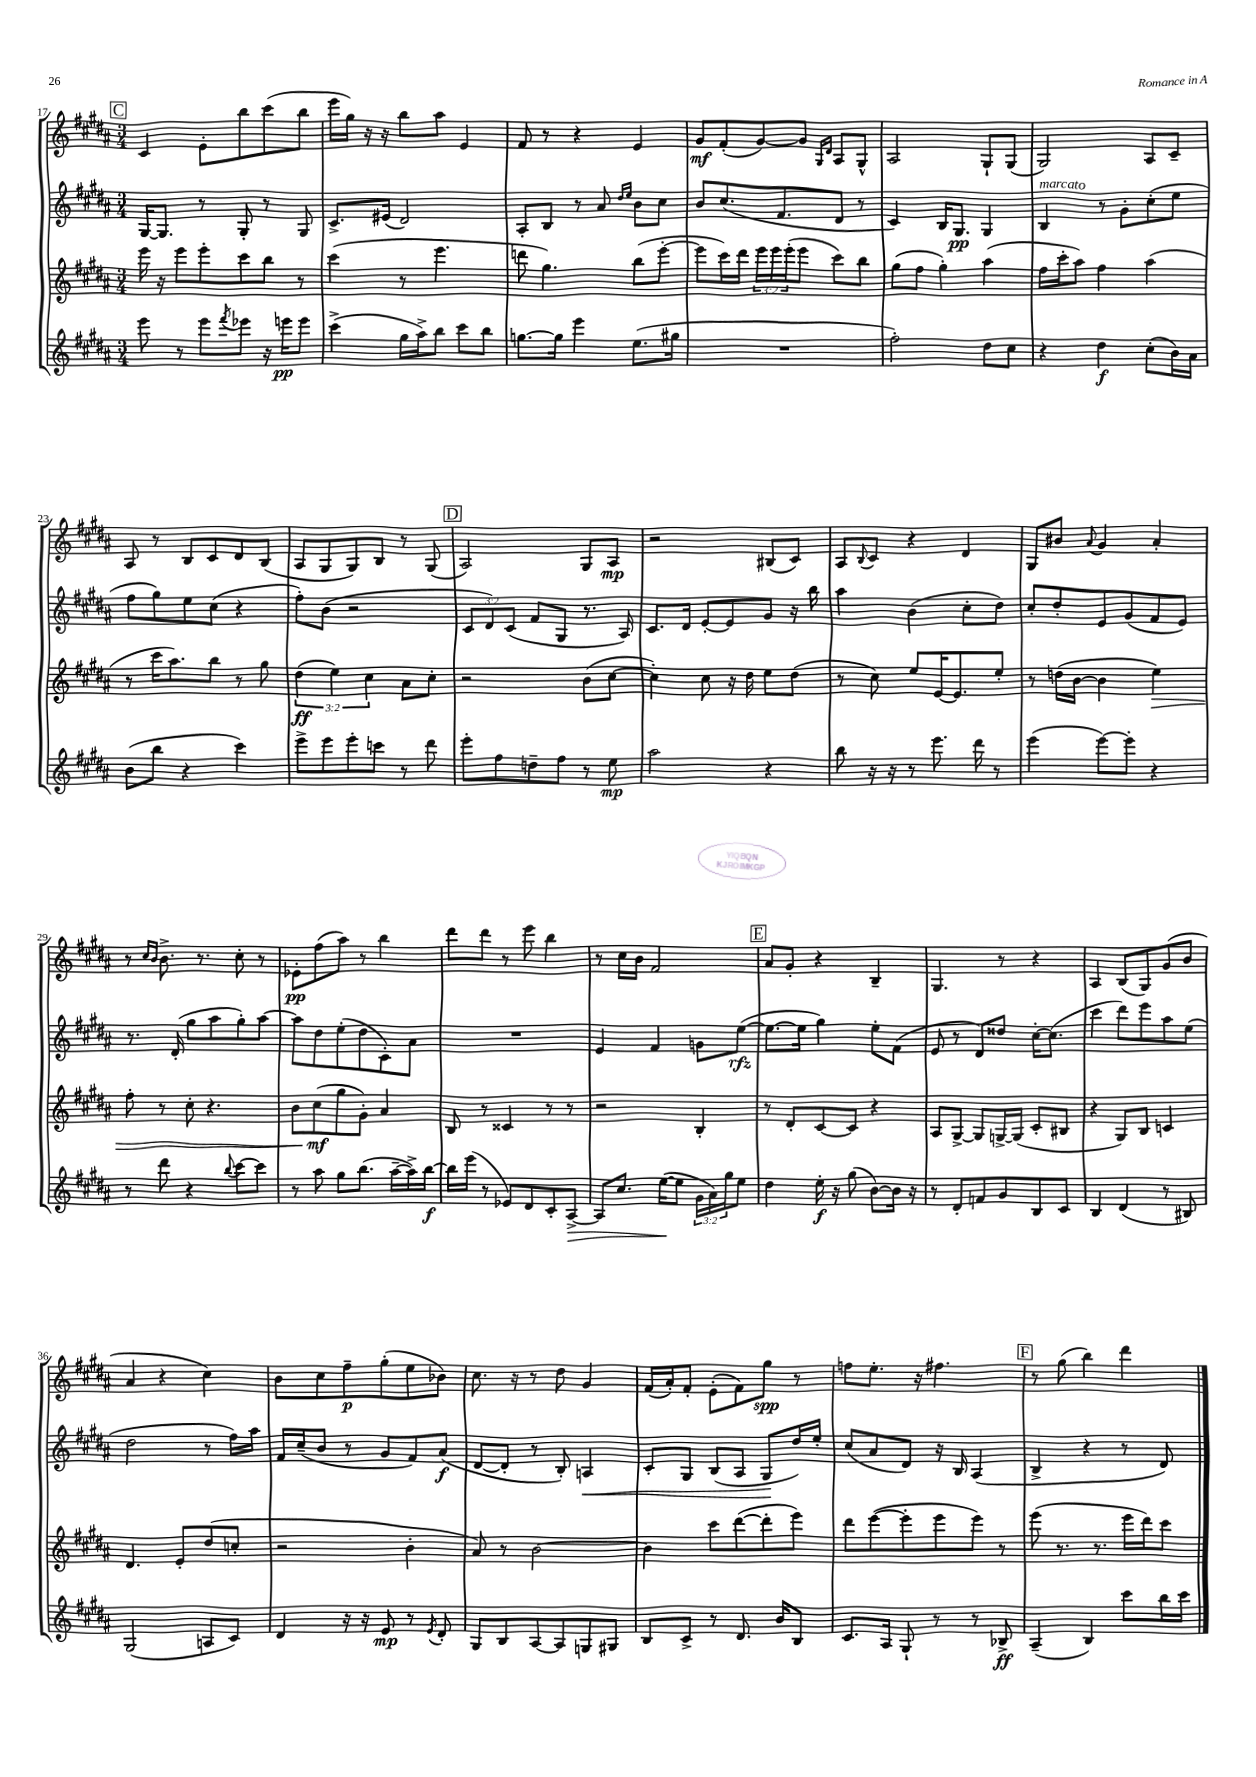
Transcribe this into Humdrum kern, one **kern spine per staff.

**kern	**kern	**kern	**kern
*staff4	*staff3	*staff2	*staff1
*clefG2	*clefG2	*clefG2	*clefG2
*k[f#c#g#d#a#]	*k[f#c#g#d#a#]	*k[f#c#g#d#a#]	*k[f#c#g#d#a#]
*M3/4	*M3/4	*M3/4	*M3/4
8eee	16eee	[16G#	4c#
.	16r	8.G#]	.
8r	8eee	.	.
8eee	8eee'	8r	8e'
8qfff#	.	.	.
8eee-	8ccc#	8G#'	8bb
16r	8bb	8r	(8ccc#
16eee	.	.	.
8eee	8r	8G#	8bb
=	=	=	=
(4ccc#^	(4ccc#	8.c#^	16eee
.	.	.	16gg#)
.	.	.	16r
.	.	(16e#	16r
16gg#	8r	2d#)	8bb
16aa#^)	.	.	.
8bb	4.eee	.	8aa#
8ccc#	.	.	4e
8bb	.	.	.
=	=	=	=
[8.gg	8ddd	8A#'	8f#
.	4.gg#)	8B	8r
16gg]	.	.	.
4eee	.	8r	4r
.	.	8a#	.
.	.	16qqdd#	.
.	.	16qqee	.
(8.ee	(8bb	8b	4e
.	[8eee'	8cc#	.
16gg#	.	.	.
=	=	=	=
2.r	8eee]	8b	8g#
.	16ccc#)	(8.cc#	(8f#'
.	16ddd#	.	.
.	24eee	.	[8g#)
.	24eee	.	.
.	.	8.f#	.
.	(24eee'	.	.
.	8eee	.	8g#]
.	.	.	16qqG#
.	.	.	16qqd#
.	8ccc#)	8d#	8A#
.	8bb	8r	8G#^^
=	=	=	=
2ff#')	(8gg#	4c#)	2A#
.	8ff#	.	.
.	4gg#')	16B	.
.	.	8.G#	.
8dd#	(4aa#	4G#	8G#`
8cc#	.	.	(8G#
=	=	=	=
4r	16ff#	4B	2G#)
.	16ccc#'	.	.
.	8aa#)	.	.
4dd#	4ff#	8r	.
.	.	8g#'	.
(8cc#'	(4aa#	(8cc#'	8A#
16b)	.	8ee	8c#~
16a#	.	.	.
=	=	=	=
(8b	8r	8ff#	8A#
8bb	16ccc#	8gg#)	8r
.	8.aa#)	.	.
4r	.	8ee	8B
.	8bb	(8cc#	8c#
4ccc#)	8r	4r	8d#
.	8gg#	.	(8B
=	=	=	=
8eee^	(6dd#	8ff#')	8A#
8eee	.	(8b	8G#
.	6ee)	.	.
8eee'	.	2r	8G#)
.	6cc#	.	.
8ccc	.	.	8B
8r	8a#	.	8r
8ddd#	8cc#'	.	(8G#
=	=	=	=
8eee'	2r	12c#	2A#)
.	.	12d#)	.
8ff#	.	.	.
.	.	(12c#	.
8dd~	.	8f#	.
8ff#	.	8G#	.
8r	(8b	8.r	8G#
8ee	[8cc#	.	8A#
.	.	16A#)	.
=	=	=	=
2aa#	4cc#'])	8.c#	2r
.	.	16d#	.
.	8cc#	[8e'	.
.	16r	8e]	.
.	16dd#	.	.
4r	8ee	8g#	(8B#
.	(8dd#	16r	8c#)
.	.	16bb	.
=	=	=	=
8bb	8r	4aa#	8A#
.	.	.	8qqB
16r	8cc#)	.	8c#
16r	.	.	.
8r	8ee	(4b	4r
8.eee	[16e	.	.
.	8.e]	.	.
.	.	8cc#'	4d#
16ddd#	.	.	.
8r	8ee'	8dd#)	.
=	=	=	=
(4eee	8r	8cc#'	8G#
.	(16dd	8dd#'	8b#
.	[16b	.	.
.	.	.	8qqa#
[8eee)	4b]	8e	4g#
8eee']	.	(8g#	.
4r	4ee)	8f#	4a#'
.	.	8e)	.
=	=	=	=
8r	8ff#'	8.r	8r
.	.	.	16qqcc#
.	.	.	16qqb
8ddd#	8r	.	8.b^
.	.	(16d#'	.
4r	8cc#'	8gg#	.
.	.	.	8.r
.	4.r	8aa#	.
8qqbb	.	.	.
[8ccc#	.	8gg#')	8cc#'
8ccc#]	.	[8aa#	8r
=	=	=	=
8r	8b	8aa#]	8e-'
8aa#	(8cc#	8dd#	(8ff#
8gg#	8gg#	(8ee'	8aa#)
(8.bb	8g#')	8dd#	8r
.	4a#	8c#')	4bb
[16aa#~	.	.	.
16aa#^])	.	8a#	.
[16bb	.	.	.
=	=	=	=
16bb]	8B	2.r	8ddd#
(16eee	.	.	.
8r	8r	.	8ddd#
8e-)	4c##	.	8r
8d#	.	.	8eee
8c#'	8r	.	4bb
[8A#^	8r	.	.
=	=	=	=
8A#]	2r	4e	8r
8.cc#	.	.	16cc#
.	.	.	16b
.	.	4f#	2f#
([16ee	.	.	.
8ee]	.	.	.
24g#	4B'	8g	.
24a#)	.	.	.
24gg#	.	.	.
8ee	.	([8ee	.
=	=	=	=
4dd#	8r	8.ee_	8a#
.	8d#'	.	8g#'
.	.	16ee]	.
16ee'	[8c#	4gg#)	4r
16r	.	.	.
(8gg#	8c#]	.	.
[8b)	4r	8ee'	4B~
16b]	.	(8f#	.
16r	.	.	.
=	=	=	=
8r	8A#	8e	4.G#
8d#'	[8G#^	8r	.
8f	8G#]	8d#)	.
8g#	[16G^	8dd##	8r
.	(16G]	.	.
8B	8c#'	[16cc#'	4r
.	.	(8.cc#]	.
8c#	8B#	.	.
=	=	=	=
4B	4r	4ccc#	4A#
(4d#	8G#)	8ddd#)	(8B
.	8B	8eee	8G#)
8r	4c	8aa#	(8g#
8B#)	.	(8ee	8b
=	=	=	=
(2G#	4.d#	2dd#	4a#
.	.	.	4r
.	8e'	.	.
8A	(8dd#	8r	4cc#)
8c#)	8cc'	16ff#)	.
.	.	16aa#	.
=	=	=	=
4d#	2r	16f#	8b
.	.	(16cc#~	.
.	.	8b	8cc#
16r	.	8r	8ff#~
16r	.	.	.
8e	.	8g#	(8gg#'
8r	4b'	8f#)	8ee
8qe	.	.	.
8d#'	.	(8a#	8b-)
=	=	=	=
8G#	8a#)	[8d#	8.cc#
8B	8r	8d#']	.
.	.	.	16r
[8A#	[2b	8r	8r
8A#]	.	8B')	8dd#
8G	.	4A	4g#
8G#	.	.	.
=	=	=	=
8B	4b]	8c#'	(16f#
.	.	.	16a#')
8c#^	.	8G#	8f#'
8r	8ccc#	(8B	(8e'
8.d#	([8ddd#	8A#	8f#)
.	8ddd#']	8G#	8gg#
16b	.	.	.
8B	8eee)	16dd#)	8r
.	.	16ee'	.
=	=	=	=
8.c#	8ddd#	(8cc#	8ff
.	([8eee	8a#	8.ee'
16A#	.	.	.
8G#`	8eee']	8d#)	.
.	.	.	16r
8r	8eee	16r	4.ff#
.	.	16B	.
8r	8eee)	(4A#	.
8B-^	8r	.	.
=	=	=	=
(4A#~	(8eee	4B^	8r
.	8.r	.	(8gg#
4B)	.	4r	4bb)
.	8.r	.	.
8ccc#	16eee	8r	4ddd#
.	16ddd#)	.	.
16bb	8ccc#	8d#)	.
16ccc#	.	.	.
==	==	==	==
*-	*-	*-	*-
